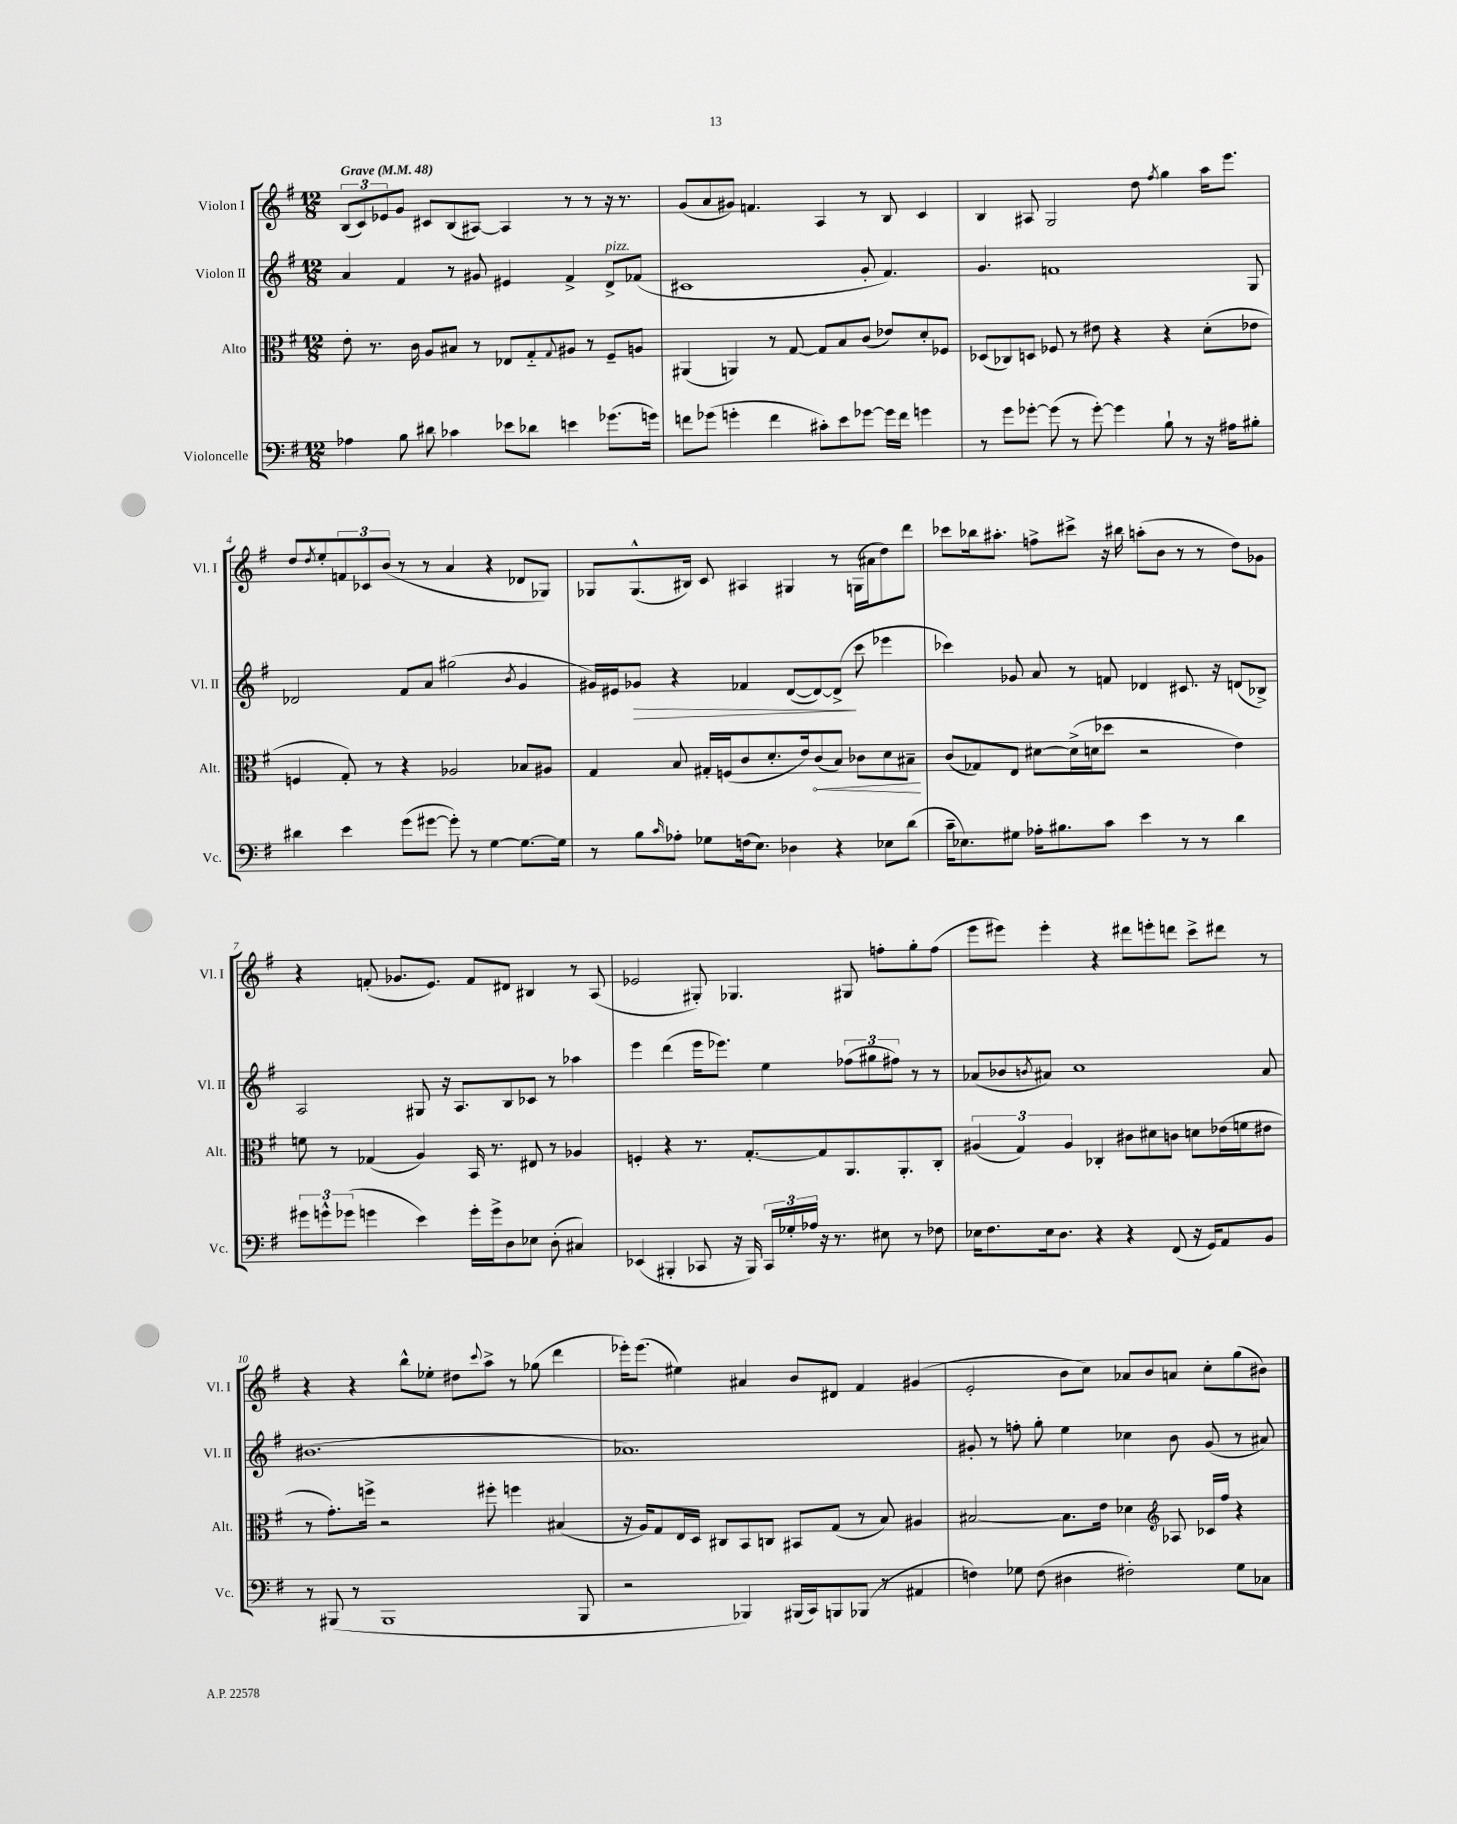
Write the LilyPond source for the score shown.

<<
\new StaffGroup <<
\new Staff = "s0" \with { instrumentName = "Violon I" shortInstrumentName = "Vl. I" } {
    \clef treble \key g \major \numericTimeSignature \time 12/8 \tempo "Grave" 4 = 48
    \tuplet 3/2 { b8( c'8) ees'8 } g'8 cis'8 b8( ais8~) ais4 r8 r8 r16 r8. |
    g'8( a'8 gis'8) f'4. a4 r8 b8 c'4 |
    b4 ais8 g2 d''8 \acciaccatura { fis''8 } g''4 a''16 e'''8. |
    d''8 \acciaccatura { d''8 } e''8-. \tuplet 3/2 { f'8 ces'8 b'8( } r8 r8 a'4 r4 des'8 ges8) |
    ges8 ges8.-^( bis16) c'8 ais4 gis4 r8 g16( ais'16 d''8) d'''8 |
    ces'''8 bes''16 ais''8.-. f''8-> cis'''8-> r16 bis''16 a''8-.( b'8 r8 r8 d''8) ges'8 |
    r4 f'8-.( ges'8. e'8.) f'8 dis'8 bis4 r8 a8( |
    ees'2 gis8-.) ges4. gis8 f''8-. g''8-. f''8( |
    e'''8 eis'''8) eis'''4-. r4 dis'''8 e'''8-. d'''8 c'''8-> dis'''8 r8 |
    r4 r4 b''8-^ ees''8-. dis''8 \appoggiatura { c'''8 } a''8-> r8 ges''8( d'''4 |
    ees'''16-.) ees'''8.( eis''4) ais'4 b'8 dis'8 fis'4 gis'4( |
    e'2-. b'8 c''8) aes'8 b'8 a'8 c''8-. g''8( bis'8) \bar "|." |
}
\new Staff = "s1" \with { instrumentName = "Violon II" shortInstrumentName = "Vl. II" } {
    \clef treble \key g \major \numericTimeSignature \time 12/8
    a'4 fis'4 r8 gis'8 eis'4 fis'4-> d'8->^\markup { \italic "pizz." } fes'8( |
    cis'1 g'8-. fis'4.) |
    g'4. f'1 g8 |
    des'2 fis'8 a'8 gis''2( \acciaccatura { b'8 } g'4 |
    gis'16) eis'16 ges'8\> r4 fes'4 d'8~( d'8~) d'8->\!( c'''8 ees'''4 |
    ces'''4) ges'8 a'8 r8 f'8 des'4 cis'8. r16 d'8( bes8->) |
    a2 gis8 r16 a8. b8 ces'8 r8 aes''4 |
    e'''4 d'''4( e'''16 ees'''8.) e''4 \tuplet 3/2 { fes''8( gis''8 fis''8) } r8 r8 |
    aes'8( bes'8 \acciaccatura { b'8 } ais'8) c''1 ais'8 |
    bis'1.( |
    aes'1.) |
    gis'8-. r8 f''8-. g''8-. e''4 ces''4 b'8 gis'8( r8 ais'8) \bar "|." |
}
\new Staff = "s2" \with { instrumentName = "Alto" shortInstrumentName = "Alt." } {
    \clef alto \key g \major \numericTimeSignature \time 12/8
    e'8-. r8. c'16 a8 bis8 r8 ees8 g8-_ \appoggiatura { g8 } ais8 r8 fis8-- a8 |
    ais,4( a,4) r8 g8~ g8 b8 c'8( ees'8) d'8-. fes8 |
    des8( ces8) d8 fes8 r8 eis'8 r4 r4 d'8-.( ees'8 |
    f4 g8-.) r8 r4 aes2 bes8 ais8 |
    g4 b8 gis16-. f16( c'8 d'8.-. e'16) \once \override Hairpin.circled-tip = ##t c'8\<( b8) ces'8 d'8 bis8--\! |
    c'8( ges8) e8 dis'8~ dis'16->( d'16 des''8 r2 e'4) |
    f'8 r8 ges4( a4) b,16 r8. eis8 r8 aes4 |
    f4-. r4 r8. g8.~-. g8 a,8. a,8.-. c8-. |
    \tuplet 3/2 { ais4( g4) ais4 } ces4-. cis'8 dis'8 c'8 d'8 ees'16( f'16 eis'8 |
    r8 g'8.-.) f''16-> r2 fis''8-. f''4 bis4( |
    r16 a16) g8 e16 d16 cis8 b,8 c8 bis,8 g8( r8 b8) ais4 |
    bis2~ bis8. e'16 des'4 \clef treble aes8 ces'16 fis''16 r4 \bar "|." |
}
\new Staff = "s3" \with { instrumentName = "Violoncelle" shortInstrumentName = "Vc." } {
    \clef bass \key g \major \numericTimeSignature \time 12/8
    aes4 b8 dis'8 ces'4 ees'8 des'8 e'4 ges'8.( g'16) |
    f'8 ges'8( g'4-. f'4 cis'8-.) e'8 ges'8~ ges'16 f'16 g'4 |
    r8 g'8 ges'8~-. ges'8( r8 ges'8~-.) ges'4 b8-! r8 r16 ais16 bis8-. |
    dis'4 e'4 g'8( gis'8~ gis'8-.) r8 g4~ g8.~ g16 |
    r8 b8 \grace { c'16 } aes8-. ges8 f16( e8.) des4 r4 ees8 d'8( |
    c'16-- ees8.) gis8 aes16-. bis8. c'8 e'4 r8 r8 d'4 |
    \tuplet 3/2 { gis'8 g'8-^ ges'8( } g'4 e'4) g'16-. g'16-> d8 ees8 d8-.( cis4) |
    ees,4( bis,,4-. ces,8 r16 bis,,16) \tuplet 3/2 { ces,16 ges16-. aes16 } r16 r8. eis8 r8 fes8 |
    ees16 fis8. ees16 d8. r4 r4 fis,8( r16 g,16) a,8 b,8 |
    r8 bis,,8( r8 bis,,1 bis,,8 |
    r2 bes,,4) bis,,16( c,16) b,,8 bes,,8( r8 ais,4 |
    f4) ges8 f8( dis4 fis2-.) ges8 ces8 \bar "|." |
}
>>
>>
